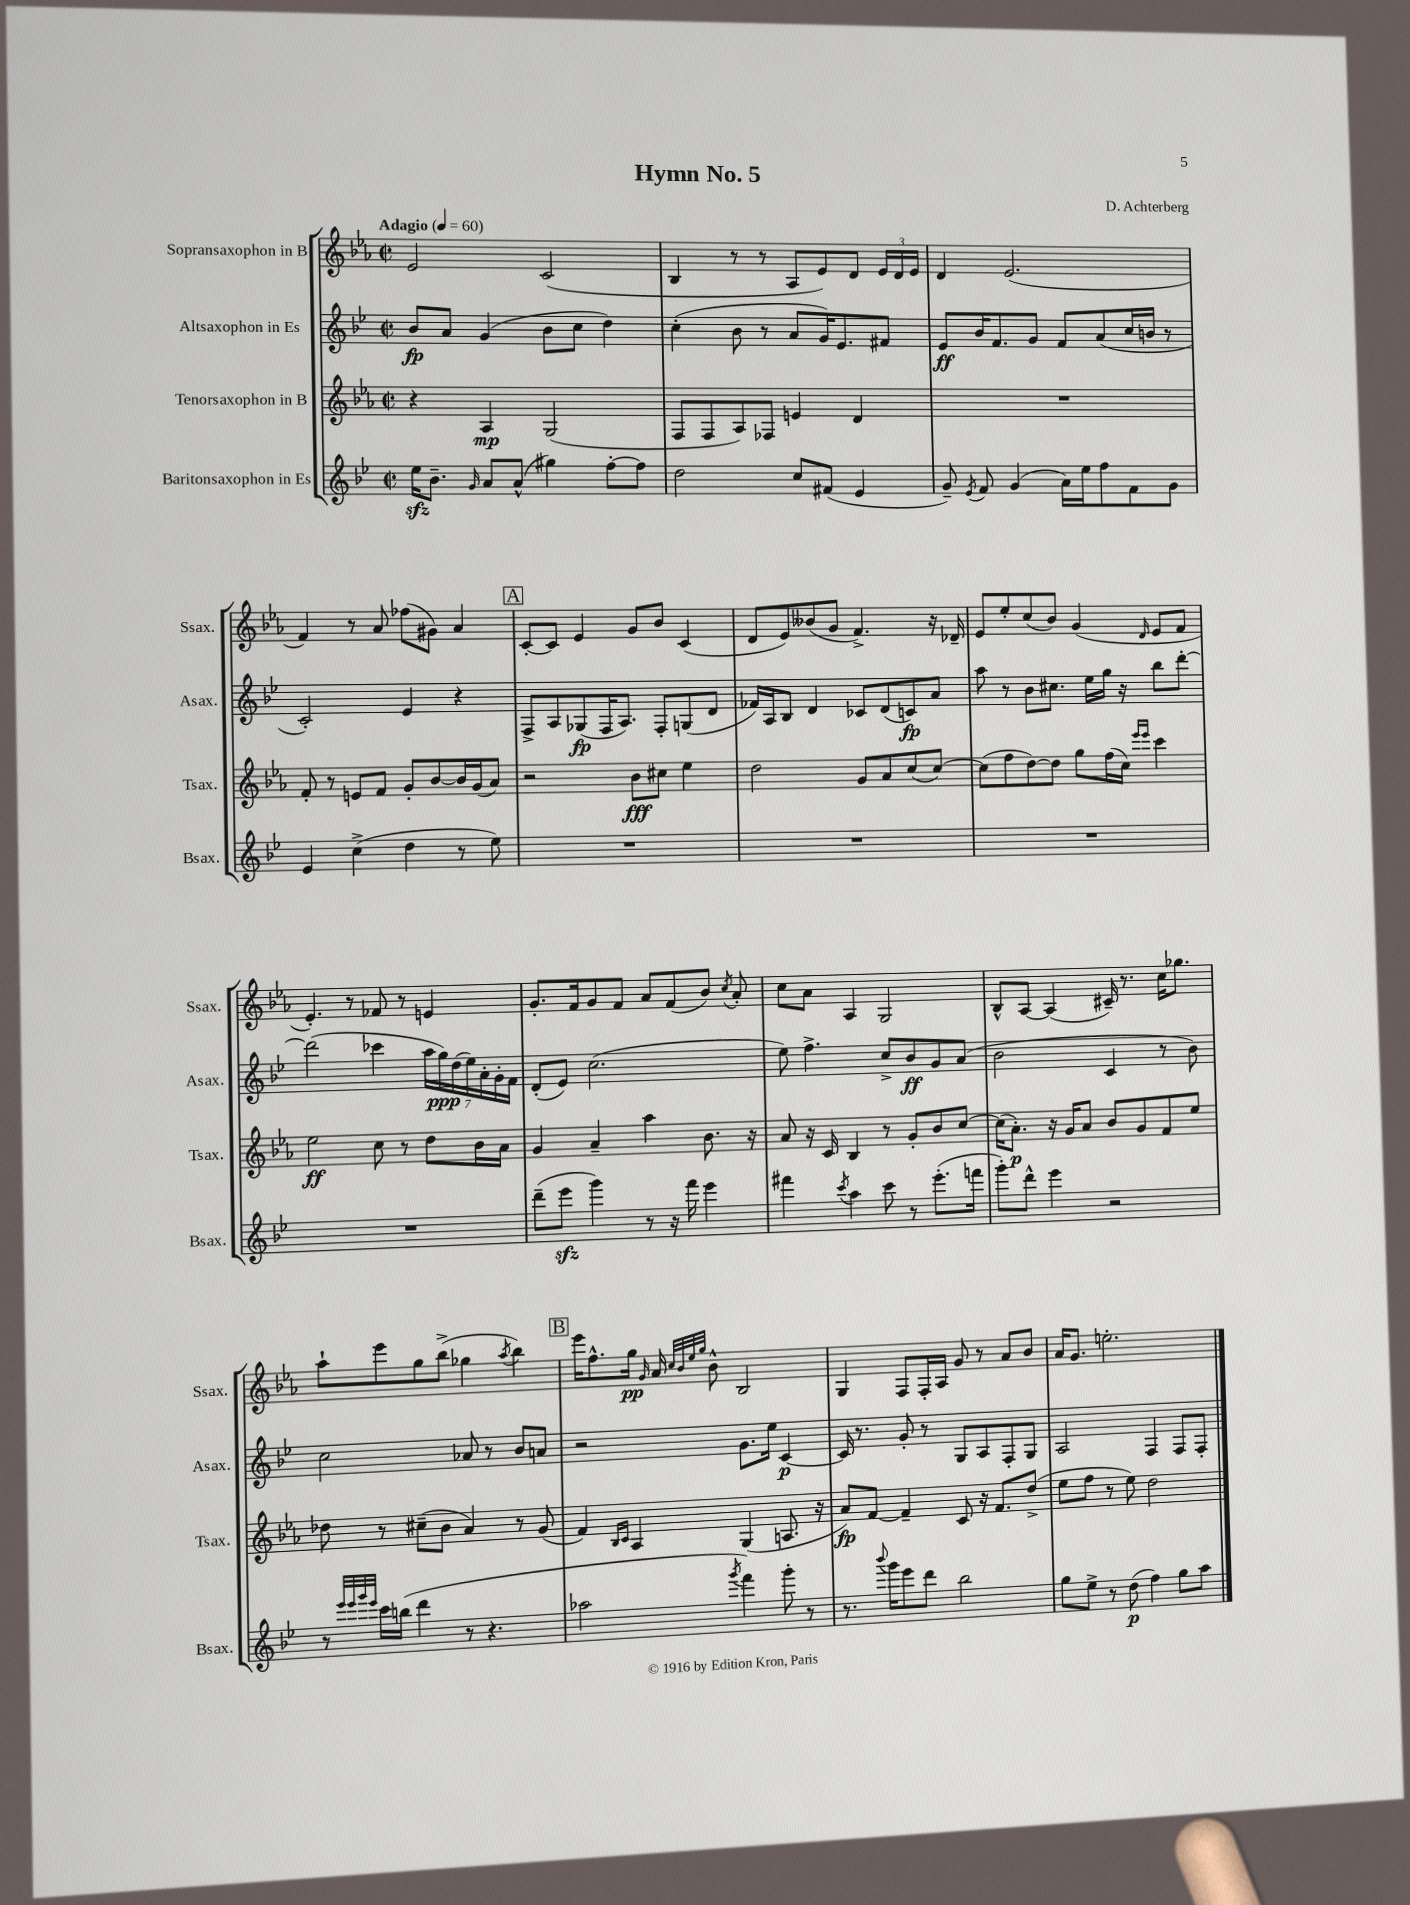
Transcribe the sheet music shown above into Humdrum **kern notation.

**kern	**kern	**kern	**kern
*staff4	*staff3	*staff2	*staff1
*clefG2	*clefG2	*clefG2	*clefG2
*k[b-e-]	*k[b-e-a-]	*k[b-e-]	*k[b-e-a-]
*M2/2	*M2/2	*M2/2	*M2/2
*met(c|)	*met(c|)	*met(c|)	*met(c|)
*MM60	*MM60	*MM60	*MM60
16ee-\LK	4r	8b-/L	2e-/
8.b-~\J	.	.	.
.	.	8a/J	.
16qqg/	.	.	.
8a/L	4A-/	(4g/	.
(8a^^/J	.	.	.
4gg#\)	(2G/	8b-\L	(2c/
.	.	8cc\J	.
[8ff'\L	.	4dd\)	.
8ff\]J	.	.	.
=	=	=	=
2dd\	8F/L	(4cc'\	4B-/
.	8F/	.	.
.	8A-/)	8b-\	8r
.	8F-/J	8r	8r
8cc/L	4e/	8a/L	8A-/L
(8f#/J	.	16g/K)	8e-/)
.	.	8.e-/	.
4e-/	4d/	.	8d/J
.	.	8f#/J	24e-/LL
.	.	.	24d/
.	.	.	24e-/JJ
=	=	=	=
8g~/)	1r	8e-/L	4d/
8qe-/	.	.	.
8f/	.	16b-/K	.
.	.	8.f/	.
(4g/	.	.	(2.e-/
.	.	8g/J	.
16a\LL)	.	8f/L	.
16ee-\J	.	.	.
8ff\	.	(8a/	.
8f\	.	16cc/L	.
.	.	16b/JJ	.
8g\J	.	8r	.
=	=	=	=
4e-/	8f'/	2c'/)	4f/)
.	8r	.	.
(4cc^\	8e/L	.	8r
.	8f/J	.	8a-/
4dd\	8g'/L	4e-/	(8ff-\L
.	[8b-/	.	8g#\J)
8r	16b-/]L	4r	4a-/
.	(16g/J	.	.
8ee-\)	8a-/J)	.	.
=	=	=	=
1r	2r	8F^/L	[8c'/L
.	.	8A/	8c/]J
.	.	(8G-/	4e-/
.	.	16F/K	.
.	.	8.A/J)	.
.	8b-\L	.	8g/L
.	8cc#\J	8F'/L	8b-/J
.	4ee-\	(8G/	(4c/
.	.	8d/J	.
=	=	=	=
1r	2dd\	16f-/LL)	8d/L
.	.	16A/J	.
.	.	8B-/J	8e-/)
.	.	4d/	(8b--/
.	.	.	8g/J
.	8g/L	8c-/L	4.f^/)
.	8a-/	(8d/	.
.	(8cc/	8c/)	.
.	[8cc/J)	8a/J	16r
.	.	.	16d-~/
=	=	=	=
1r	(8cc\]L	8aa\	8e-/L
.	8ff\	8r	8ee-'/
.	[8dd\)	8b-\L	(8cc/
.	8dd\]J	8.cc#\J	8b-/J)
.	8gg\L	.	(4g/
.	.	16ee-\LL	.
.	(16ff\L	16gg\JJ	.
.	16cc\JJ)	16r	.
.	16qqeee-/LL	.	.
.	16qqeee-/JJ	.	16qqd/
.	4ccc\	8bb-\L	8e-/L
.	.	[8ddd'\J	8f/J
=	=	=	=
1r	2ee-\	(2ddd\]	4.e-'/)
.	.	.	8r
.	8cc\	4ccc-\	8f-/
.	8r	.	8r
.	8dd\L	28aa\LL	4e/
.	.	28gg\)	.
.	.	(28dd\	.
.	.	28ee-\)	.
.	16b-\L	.	.
.	.	28a'\	.
.	.	28g'\	.
.	16a-\JJ	.	.
.	.	28f\JJ	.
=	=	=	=
(8ddd~\L	4g/	(8d'/L	8.g'/L
8eee-\J	.	8e-/J)	.
.	.	.	16f/k
4ggg\)	4a-~/	(2.cc\	8g/
.	.	.	8f/J
8r	4aa-\	.	8a-/L
16r	.	.	(8f/
16fff\	.	.	.
4eee-\	8.b-\	.	8b-/J)
.	.	.	8qcc/
.	.	.	8a-'/
.	16r	.	.
=	=	=	=
4fff#\	8a-/	8ee-\)	8cc\L
.	16r	4.ff^\	8a-\J
.	16c/	.	.
8qccc/	.	.	.
4aa\	4B-/	.	4A-/
8ccc\	8r	8cc^/L	2G/
8r	8g'/L	8b-/	.
(8.eee-'\L	8b-/	8g/	.
.	[8cc/J	(8a/J	.
16fff\Jk	.	.	.
=	=	=	=
8ggg'\L)	(16cc\]LK	2b-\	8B-^^/L
.	8.a-'\J)	.	.
8ddd^^\J	.	.	[8A-/J
4eee-\	16r	.	(4A-/]
.	16g/LK	.	.
.	8a-/J	.	.
2r	8b-/L	4c/	16c#~/)
.	.	.	8.r
.	8g/	.	.
.	8f/	8r	16cc\LK
.	.	.	8.gg-\J
.	8ee-/J	8b-\)	.
=	=	=	=
8r	8dd-\	2cc\	8aa-`\L
32qqeee-/LLL	.	.	.
32qqeee-/	.	.	.
32qqggg/	.	.	.
32qqeee-/JJJ	.	.	.
16ccc\LL	8r	.	8eee-\
(16bb\JJ	.	.	.
4ddd\	(8cc#~\L	.	8gg\
.	8b-\J	.	(8bb-^\J
8r	4a-/)	8a-/	4gg-\
4.r	.	8r	.
.	.	.	8qaa-/
.	8r	8b-/L	4bb-\)
.	(8g/	8a/J	.
=	=	=	=
2aa-\	4f/)	2r	16eee-\LK
.	.	.	8.ff^^\
.	16qqB-/LL	.	.
.	16qqc/JJ	.	.
.	4A-/	.	16gg\Jk
.	.	.	16qqg/
.	.	.	16a-/
.	.	.	32qqcc/LLL
.	.	.	32qqb-/
.	.	.	32qqee-/
.	.	.	32qqgg/JJJ
.	.	.	8b-^^\
8qggg/	.	.	.
4fff\)	(4G/	8.g\L	2B-/
.	.	16ee-\Jk	.
8ggg'\	8.A/	[4c/	.
8r	.	.	.
.	16r	.	.
=	=	=	=
8.r	8a-/L)	16c/]	4G/
.	.	8.r	.
.	[8f/J	.	.
8qqbbb-/	.	.	.
16ggg\LK	.	.	.
8eee-\	4f~/]	8g'/	8F/L
8ddd\J	.	8r	16F'/L
.	.	.	16A-/JJ
2bb-\	8c/	8G/L	8g/
.	16r	8A/	8r
.	8.f/L	.	.
.	.	8F'/	8a-/L
.	(8dd^/J	8G/J	8b-/J
=	=	=	=
8gg\L	8ee-\L	2A/	16a-/LK
.	.	.	8.g/J
8ee-^\J	8ff\J	.	.
8r	8r	.	2.ee'\
(8dd\	8ee-\)	.	.
4ff\)	2dd\	4F/	.
8gg\L	.	8F/L	.
8aa\J	.	8F'/J	.
==	==	==	==
*-	*-	*-	*-
